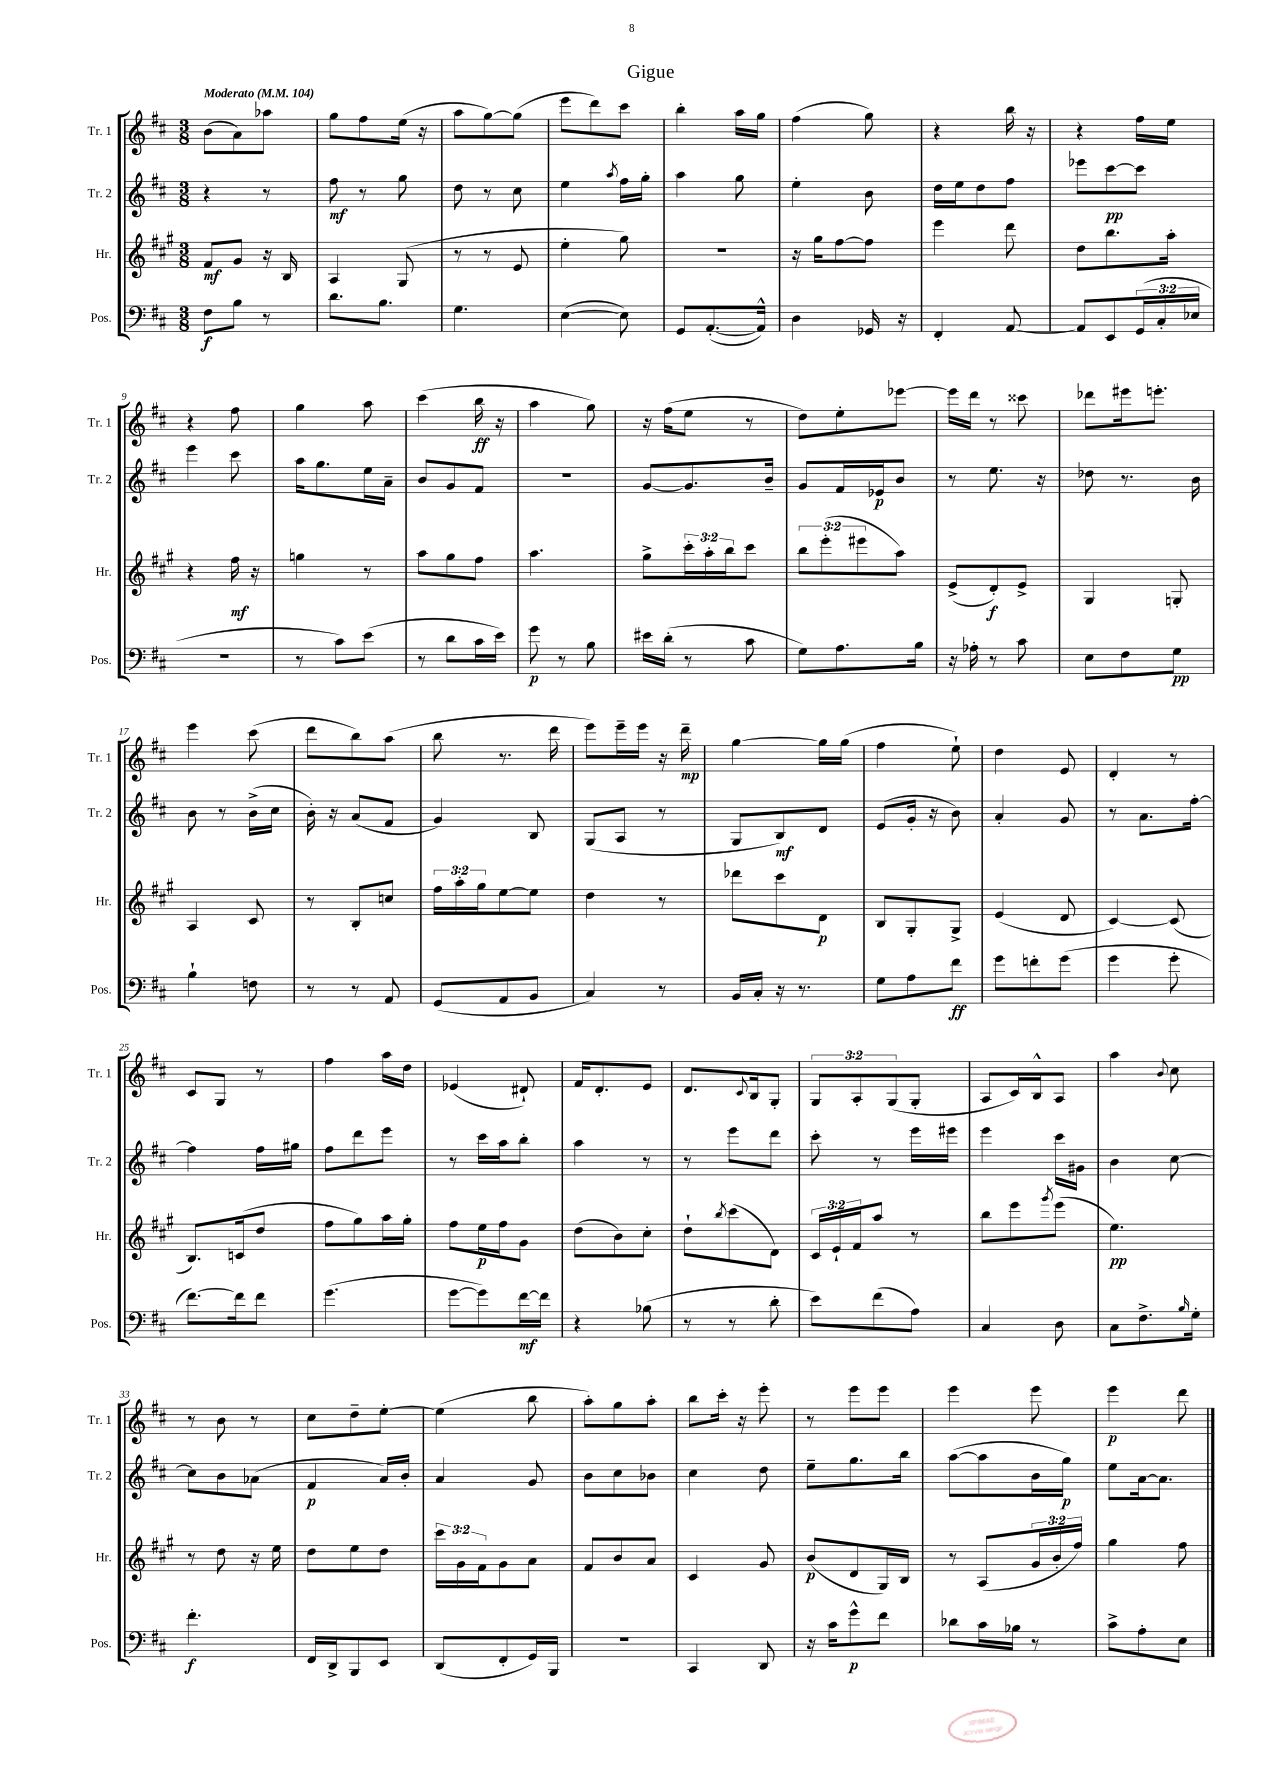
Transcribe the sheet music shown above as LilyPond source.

\header { title = "Gigue" }
<<
\new StaffGroup <<
\new Staff = "s0" \with { instrumentName = "Tr. 1" shortInstrumentName = "Tr. 1" } {
    \clef treble \key d \major \numericTimeSignature \time 3/8 \override Staff.TupletNumber.text = #tuplet-number::calc-fraction-text \tempo "Moderato" 4 = 104
    b'8( a'8) aes''8 |
    g''8 fis''8 e''16( r16 |
    a''8 g''8~) g''8( |
    e'''8 d'''8) cis'''8 |
    b''4-. a''16 g''16 |
    fis''4( g''8) |
    r4 b''16 r16 |
    r4 fis''16 e''16 |
    r4 fis''8 |
    g''4 a''8 |
    cis'''4( b''16\ff r16 |
    a''4 g''8) |
    r16 fis''16( e''8 r8 |
    d''8) e''8-. ees'''8~ |
    ees'''16 d'''16 r8 cisis'''8 |
    des'''8 eis'''16 e'''8.-. |
    e'''4 cis'''8( |
    d'''8 b''8) a''8( |
    b''8 r8. d'''16 |
    e'''8) e'''16-- e'''16 r16 d'''16--\mp |
    g''4~ g''16 g''16( |
    fis''4 e''8-!) |
    d''4 e'8 |
    d'4-. r8 |
    cis'8 g8 r8 |
    fis''4 a''16 d''16 |
    ees'4( dis'8-!) |
    fis'16 d'8.-. e'8 |
    d'8. \appoggiatura { cis'8 } b16 g8-. |
    \tuplet 3/2 { g8 a8-. g8( } g8-. |
    a8 cis'16) b16-^ a8 |
    a''4 \appoggiatura { b'8 } cis''8 |
    r8 b'8 r8 |
    cis''8 d''8-- e''8~-. |
    e''4( b''8 |
    a''8-.) g''8 a''8-. |
    b''8 cis'''16-. r16 e'''8-. |
    r8 e'''8 e'''8 |
    e'''4 e'''8 |
    e'''4\p d'''8 \bar "|." |
}
\new Staff = "s1" \with { instrumentName = "Tr. 2" shortInstrumentName = "Tr. 2" } {
    \clef treble \key d \major \numericTimeSignature \time 3/8
    r4 r8 |
    fis''8\mf r8 g''8 |
    d''8 r8 cis''8 |
    e''4 \acciaccatura { a''8 } fis''16 g''16-. |
    a''4 g''8 |
    e''4-. b'8 |
    d''16 e''16 d''8 fis''8 |
    ees'''8 cis'''8~\pp cis'''8 |
    e'''4 cis'''8 |
    a''16 g''8. e''16 a'16-- |
    b'8 g'8 fis'8 |
    R4. |
    g'8~ g'8. b'16-- |
    g'8 fis'16 ees'16\p b'8 |
    r8 e''8. r16 |
    des''8 r8. b'16 |
    b'8 r8 b'16->( cis''16 |
    b'16-.) r16 a'8( fis'8 |
    g'4) b8 |
    g8( a8 r8 |
    g8 b8\mf) d'8 |
    e'8( g'16-. r16 b'8) |
    a'4-. g'8 |
    r8 a'8. fis''16~-. |
    fis''4 fis''16 gis''16 |
    fis''8 d'''8 e'''8 |
    r8 cis'''16 a''16 b''8-. |
    a''4 r8 |
    r8 e'''8 d'''8 |
    cis'''8-. r8 e'''16 eis'''16 |
    e'''4 cis'''16 gis'16 |
    b'4 cis''8~ |
    cis''8 b'8 aes'8( |
    fis'4\p a'16) b'16-. |
    a'4 g'8 |
    b'8 cis''8 bes'8 |
    cis''4 d''8 |
    e''8-- g''8. b''16 |
    a''8~( a''8 b'16 g''16\p) |
    e''8 a'16~ a'8. \bar "|." |
}
\new Staff = "s2" \with { instrumentName = "Hr." shortInstrumentName = "Hr." } {
    \clef treble \key a \major \numericTimeSignature \time 3/8 \override Staff.TupletNumber.text = #tuplet-number::calc-fraction-text
    fis'8\mf gis'8 r16 b16 |
    a4 gis8( |
    r8 r8 e'8 |
    e''4-. gis''8) |
    R4. |
    r16 gis''16 fis''8~ fis''8 |
    e'''4 d'''8 |
    d''8 b''8. a''16-. |
    r4 fis''16\mf r16 |
    g''4 r8 |
    a''8 gis''8 fis''8 |
    a''4. |
    gis''8-> \tuplet 3/2 { cis'''16-. a''16-. b''16 } cis'''8 |
    \tuplet 3/2 { b''8 e'''8-.( eis'''8 } a''8) |
    e'8->( d'8-.\f) e'8-> |
    gis4 g8-. |
    a4 cis'8 |
    r8 b8-. c''8 |
    \tuplet 3/2 { fis''16 a''16-. gis''16 } e''8~ e''8 |
    d''4 r8 |
    des'''8 cis'''8 d'8\p |
    b8 gis8-. gis8-> |
    e'4( d'8 |
    cis'4~) cis'8( |
    b8.) c'16( d''8 |
    fis''8 gis''8) a''16 gis''16-. |
    fis''8 e''16\p fis''16 gis'8 |
    d''8( b'8) cis''8-. |
    d''8-! \acciaccatura { b''8 } cis'''8( d'8) |
    \tuplet 3/2 { cis'16 e'16-! fis'16 } a''8 r8 |
    b''8 e'''8 \acciaccatura { gis'''8 } e'''8( |
    e''4.\pp) |
    r8 d''8 r16 e''16 |
    d''8 e''8 d''8 |
    \tuplet 3/2 { cis'''16 gis'16 fis'16 } gis'8 a'8 |
    fis'8 b'8 a'8 |
    cis'4 gis'8 |
    b'8\p( d'8 gis16) b16 |
    r8 a8( \tuplet 3/2 { gis'16 b'16-. fis''16) } |
    gis''4 fis''8 \bar "|." |
}
\new Staff = "s3" \with { instrumentName = "Pos." shortInstrumentName = "Pos." } {
    \clef bass \key d \major \numericTimeSignature \time 3/8 \override Staff.TupletNumber.text = #tuplet-number::calc-fraction-text
    fis8\f b8 r8 |
    d'8. b8. |
    g4. |
    e4~( e8) |
    g,8 a,8.~-.( a,16-^) |
    d4 ges,16 r16 |
    fis,4-. a,8~ |
    a,8 e,8 \tuplet 3/2 { g,16( cis16-. ees16 } |
    R4. |
    r8 cis'8) e'8( |
    r8 d'8 cis'16 e'16) |
    g'8\p r8 b8 |
    eis'16 d'16-.( r8 cis'8 |
    g8) a8. b16 |
    r16 aes16-. r8 cis'8 |
    e8 fis8 g8\pp |
    b4-! f8 |
    r8 r8 a,8 |
    g,8( a,8 b,8 |
    cis4) r8 |
    b,16 cis16-. r16 r8. |
    g8 a8 fis'8\ff |
    g'8 f'8-. g'8( |
    g'4 g'8-. |
    fis'8.~) fis'16 fis'8 |
    g'4.( |
    g'8~ g'8) fis'16~\mf fis'16 |
    r4 bes8( |
    r8 r8 d'8-. |
    e'8) fis'8( a8) |
    cis4 d8 |
    cis8 fis8.-> \grace { b16 } g16-. |
    fis'4.-.\f |
    fis,16 d,16-> b,,8 e,8 |
    d,8( fis,8-. g,16) b,,16 |
    R4. |
    cis,4 d,8 |
    r16 cis'16 g'8-^\p fis'8 |
    des'8 cis'16 bes16 r8 |
    cis'8-> a8-. e8 \bar "|." |
}
>>
>>
